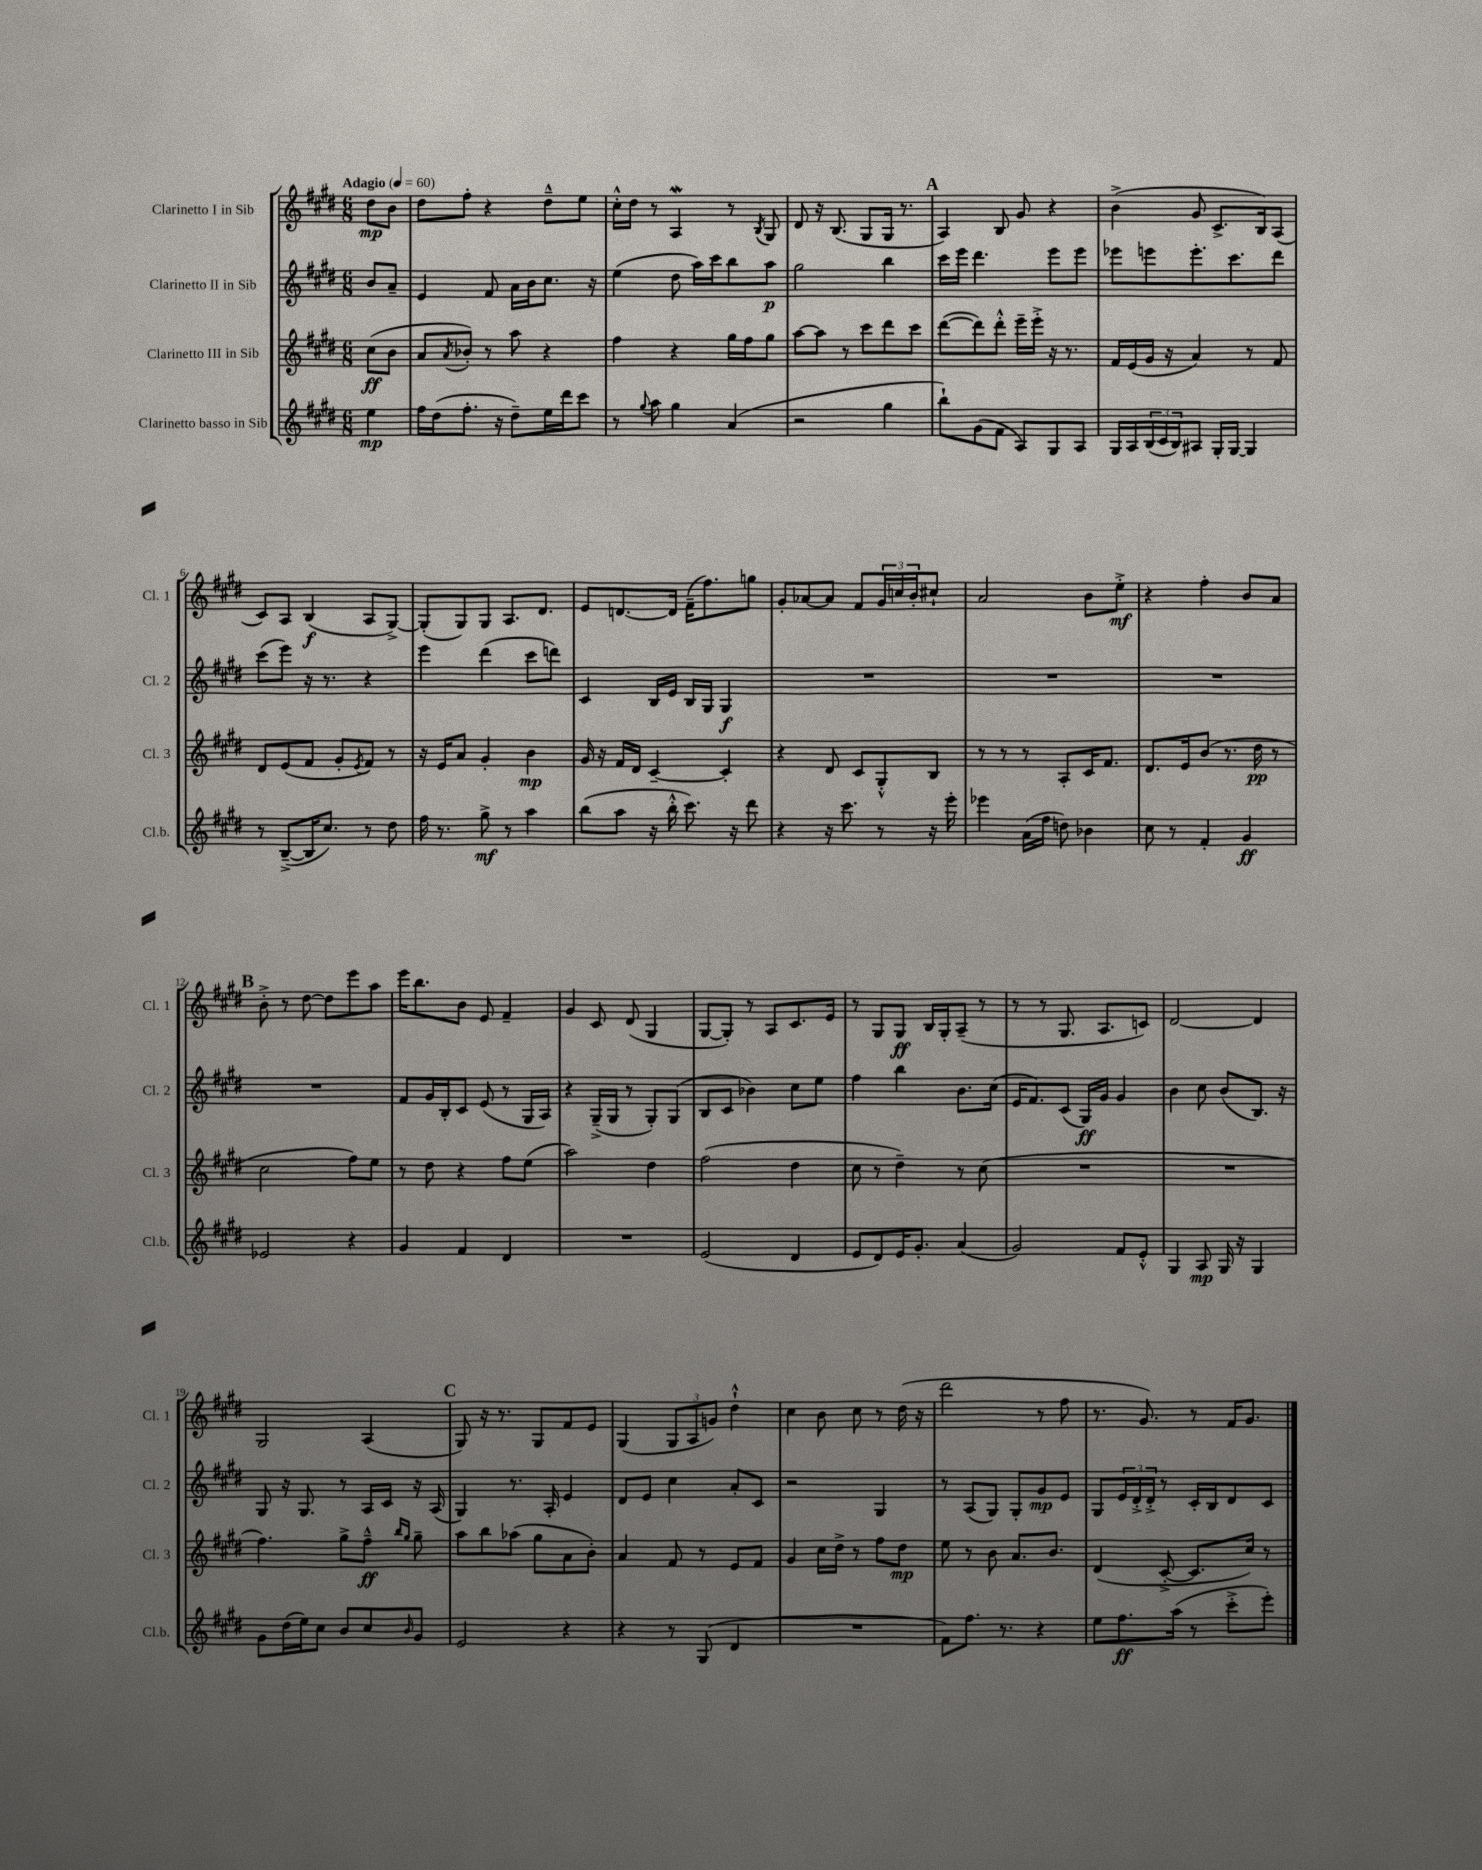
<<
\new StaffGroup <<
\new Staff = "s0" \with { instrumentName = "Clarinetto I in Sib" shortInstrumentName = "Cl. 1" } {
    \clef treble \key e \major \numericTimeSignature \time 6/8 \partial 4 \tempo "Adagio" 4 = 60
    dis''8\mp b'8 |
    dis''8 fis''8-. r4 dis''8---^ e''8 |
    cis''16-.-^ dis''16 r8 a4\mordent r8 \acciaccatura { b8 } gis8 |
    dis'8 r16 b8.( gis8 gis16 r8. |
    \mark \markup { \bold "A" } a4) b8 gis'8 r4 |
    b'4->( gis'8 cis'8.-> b16) a8( |
    cis'8) a8 b4\f( a8 gis8~->) |
    gis8-.( gis8) gis8 a8. dis'8. |
    e'8 d'8.~ d'16 fis'16--( fis''8.) g''8 |
    gis'8-. aes'8~ aes'8 fis'8 \tuplet 3/2 { gis'16 c''16 b'16-. } cis''8-! |
    a'2 b'8 e''8-.->\mf |
    r4 fis''4-. b'8 a'8 |
    \mark \markup { \bold "B" } b'8-.-> r8 dis''8~ dis''8 e'''8 a''8 |
    e'''16 b''8. b'8 e'8 fis'4-- |
    gis'4 cis'8 dis'8( gis4 |
    gis8~ gis8-.) r8 a8 cis'8. e'16 |
    r8 gis8 gis8\ff b16 gis16-. a8--( r8 |
    r8 r8 gis8. a8. c'8) |
    dis'2~ dis'4 |
    gis2 a4( |
    \mark \markup { \bold "C" } gis8) r16 r8. gis8 fis'8 e'8 |
    gis4( \tuplet 3/2 { gis8 a8 g'8) } dis''4-!-^ |
    cis''4 b'8 cis''8 r8 dis''16( r16 |
    dis'''2 r8 fis''8 |
    r8. gis'8.) r8 fis'16 gis'8. \bar "|." |
}
\new Staff = "s1" \with { instrumentName = "Clarinetto II in Sib" shortInstrumentName = "Cl. 2" } {
    \clef treble \key e \major \numericTimeSignature \time 6/8 \partial 4
    b'8 a'8-- |
    e'4 fis'8 a'16 b'16 cis''8. r16 |
    e''4( dis''8 a''16) cis'''16 b''8 a''8\p |
    gis''2 b''4 |
    \mark \markup { \bold "A" } cis'''16 e'''16 dis'''4. e'''8 e'''8 |
    ees'''8 e'''8 e'''8.-. cis'''8. dis'''8 |
    cis'''8( e'''8) r16 r8. r4 |
    e'''4 dis'''4( cis'''8 d'''8) |
    cis'4 b16 e'16 b16 gis16 gis4\f |
    R2. |
    R2. |
    R2. |
    \mark \markup { \bold "B" } R2. |
    fis'8 gis'16 b16-. cis'8 e'8( r8 gis16 a16) |
    r4 gis16--->( gis16 r8 gis8-.) gis8( |
    b8 cis'8 bes'4) cis''8 e''8 |
    fis''4 b''4 b'8. cis''16( |
    e'16 fis'8.) cis'8( gis16\ff) gis'16 gis'4 |
    b'4 cis''8 b'8( b8.) r16 |
    gis8 r16 gis8. r8 a16 cis'16 r16 a16( |
    \mark \markup { \bold "C" } gis4) r8. a16-. e'4 |
    dis'8 e'8 cis''4 a'8-. cis'8 |
    r2 gis4 |
    r8 a8( gis8) gis8-. gis'8\mp e'8 |
    gis8 \tuplet 3/2 { e'16 dis'16-.-> dis'16-.-> } r8 cis'16-. b16 dis'8 cis'8 \bar "|." |
}
\new Staff = "s2" \with { instrumentName = "Clarinetto III in Sib" shortInstrumentName = "Cl. 3" } {
    \clef treble \key e \major \numericTimeSignature \time 6/8 \partial 4
    cis''8\ff( b'8 |
    a'8 \acciaccatura { a'8 } bes'8-.) r8 a''8 r4 |
    fis''4 r4 gis''16 fis''16 gis''8 |
    a''8~ a''8 r8 cis'''8 dis'''8 cis'''8 |
    \mark \markup { \bold "A" } dis'''8~( dis'''8) dis'''8-.-^ e'''16-- e'''16-.-> r16 r8. |
    fis'16 e'16( gis'16 r16 a'4) r8 fis'8 |
    dis'8 e'8( fis'8 gis'8-. \acciaccatura { e'8 } fis'8) r8 |
    r16 e'16 a'8 gis'4-. b'4\mp |
    gis'16 r16 fis'16 dis'16 cis'4~-- cis'4-. |
    r4 dis'8 cis'8 gis8-.-^ b8 |
    r8 r8 r8 a8-. cis'16 fis'8. |
    dis'8. e'16 b'8( r8. dis''16\pp r8 |
    \mark \markup { \bold "B" } cis''2 fis''8) e''8 |
    r8 dis''8 r4 fis''8 e''8( |
    a''2) dis''4 |
    fis''2( dis''4 |
    cis''8 r8 dis''4--) r8 cis''8( |
    R2. |
    R2. |
    fis''4.) gis''8-> fis''8---^\ff \grace { b''16 gis''16 } gis''8-- |
    \mark \markup { \bold "C" } a''8 b''8 aes''8( gis''8 a'8 b'8-.) |
    a'4 fis'8 r8 e'8 fis'8 |
    gis'4 cis''16 dis''16-> r8 fis''8 dis''8\mp |
    e''8 r8 b'8 a'8. b'8. |
    dis'4( cis'8~-.-> cis'8. cis''16) r8 \bar "|." |
}
\new Staff = "s3" \with { instrumentName = "Clarinetto basso in Sib" shortInstrumentName = "Cl.b." } {
    \clef treble \key e \major \numericTimeSignature \time 6/8 \partial 4
    e''4\mp |
    fis''16 dis''16( fis''8.-. r16 dis''8--) e''16 dis'''16 cis'''8 |
    r8 \appoggiatura { gis''8 } a''8 gis''4 a'4( |
    r2 gis''4 |
    \mark \markup { \bold "A" } b''8-!) gis'8( fis'8 a8) gis8 a8 |
    gis16 a16 \tuplet 3/2 { b16( cis'16 b16) } ais8 gis16-. gis16~ gis4 |
    r8 b8~--->( b16 cis''8.) r8 dis''8 |
    fis''16 r8. gis''8->\mf r8 a''4 |
    b''8( a''8 r16 b''16-.-^ cis'''8.) r16 dis'''8 |
    r4 r16 cis'''8. r8 r16 e'''16-. |
    ees'''4 a'16( fis''16 d''8) bes'4 |
    cis''8 r8 fis'4-. gis'4\ff |
    \mark \markup { \bold "B" } ees'2 r4 |
    gis'4 fis'4 dis'4 |
    R2. |
    e'2( dis'4 |
    e'8 dis'8) e'16 gis'8.-. a'4( |
    gis'2) fis'8 e'8-.-^ |
    gis4 a8\mp gis16 r16 gis4 |
    gis'8 dis''16( e''16) cis''8 b'8 cis''8 \grace { b'16 } gis'8 |
    \mark \markup { \bold "C" } e'2 r4 |
    r4 r8 gis8( dis'4 |
    R2. |
    fis'8) fis''8. r8. r4 |
    e''8 fis''8.\ff a''16( r8 cis'''8-.-> e'''8-.) \bar "|." |
}
>>
>>
